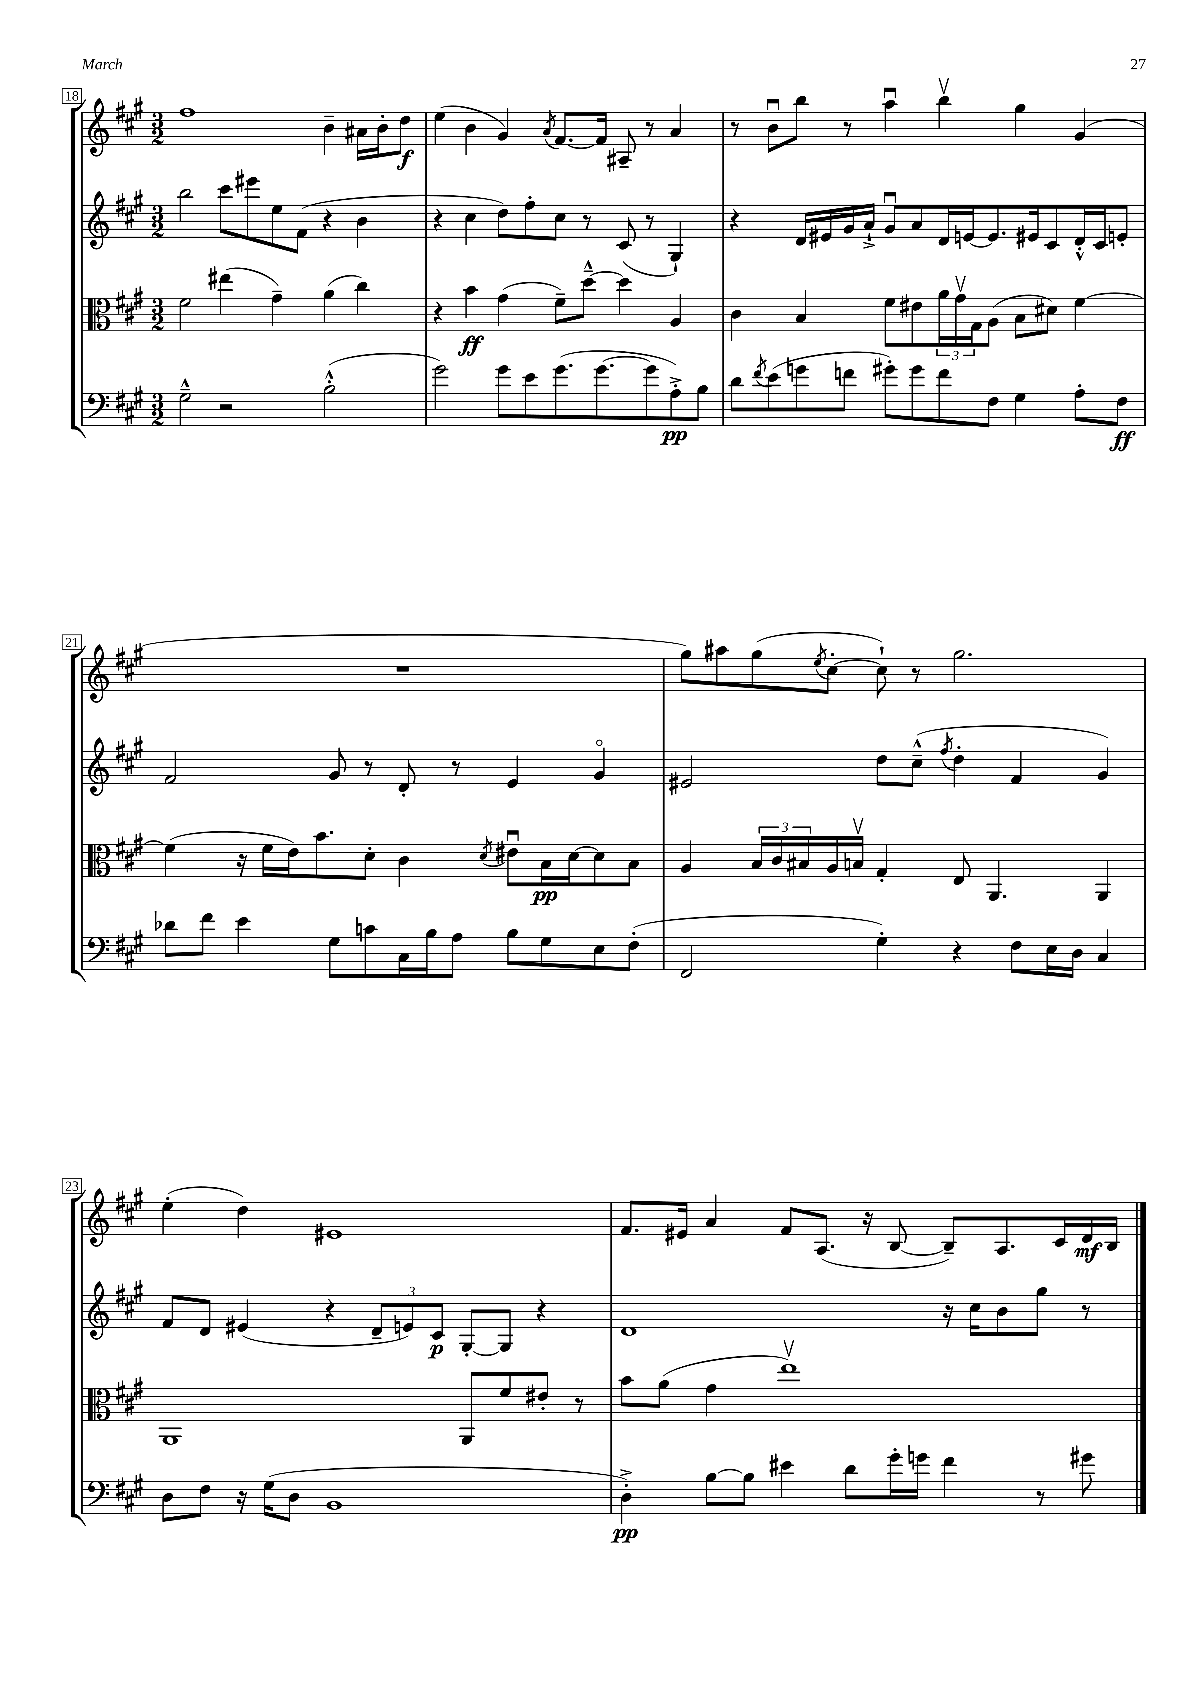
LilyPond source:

<<
\new StaffGroup <<
\new Staff = "s0" {
    \clef treble \key a \major \numericTimeSignature \time 3/2
    fis''1 b'4-- ais'16 b'16-. d''8\f |
    e''4( b'4 gis'4) \acciaccatura { a'8 } fis'8.~ fis'16 ais8-- r8 a'4 |
    r8 b'8\downbow b''8 r8 a''4\downbow b''4\upbow gis''4 gis'4( |
    R1. |
    gis''8) ais''8 gis''8( \acciaccatura { e''8 } cis''8~-. cis''8-!) r8 gis''2. |
    e''4-.( d''4) eis'1 |
    fis'8. eis'16 a'4 fis'8 a8.( r16 b8~ b8--) a8. cis'16 d'16\mf b16 \bar "|." |
}
\new Staff = "s1" {
    \clef treble \key a \major \numericTimeSignature \time 3/2
    b''2 cis'''8 eis'''8 e''8 fis'8( r4 b'4 |
    r4 cis''4 d''8) fis''8-. cis''8 r8 cis'8( r8 gis4-!) |
    r4 d'16 eis'16 gis'16 a'16-!-> gis'8\downbow a'8 d'16 e'16~ e'8. eis'16 cis'8 d'16-.-^ cis'16 e'8-. |
    fis'2 gis'8 r8 d'8-. r8 e'4 gis'4\flageolet |
    eis'2 d''8 cis''8---^( \acciaccatura { fis''8 } d''4-. fis'4 gis'4) |
    fis'8 d'8 eis'4( r4 \tuplet 3/2 { d'8-- e'8) cis'8\p } gis8~-. gis8 r4 |
    d'1 r16 cis''16 b'8 gis''8 r8 \bar "|." |
}
\new Staff = "s2" {
    \clef alto \key a \major \numericTimeSignature \time 3/2
    fis'2 eis''4( gis'4--) a'4( cis''4) |
    r4 b'4\ff gis'4( fis'8--) d''8~---^ d''4 a4 |
    cis'4 b4 fis'8 eis'8 \tuplet 3/2 { a'16 gis'16\upbow gis16 } a8( b8 dis'8) fis'4~ |
    fis'4( r16 fis'16 e'16) b'8. d'8-. cis'4 \acciaccatura { d'8 } eis'8\downbow b16\pp d'16~ d'8 b8 |
    a4 \tuplet 3/2 { b16 cis'16 bis16 } a16 b16\upbow gis4-. e8 a,4. a,4 |
    a,1 a,8 fis'8 eis'8-. r8 |
    b'8 a'8( gis'4 e''1\upbow) \bar "|." |
}
\new Staff = "s3" {
    \clef bass \key a \major \numericTimeSignature \time 3/2
    gis2---^ r2 b2-.-^( |
    gis'2) gis'8 e'8 gis'8.( gis'8.~ gis'8 a8-.->\pp) b8 |
    d'8 \acciaccatura { fis'8 } e'8( g'8 f'8 gis'8-.) gis'8 f'8 fis8 gis4 a8-. fis8\ff |
    des'8 fis'8 e'4 gis8 c'8 cis16 b16 a8 b8 gis8 e8 fis8-.( |
    fis,2 gis4-.) r4 fis8 e16 d16 cis4 |
    d8 fis8 r16 gis16( d8 b,1 |
    d4-.->\pp) b8~ b8 eis'4 d'8 gis'16-. g'16 fis'4 r8 gis'8 \bar "|." |
}
>>
>>
\layout { \context { \Score currentBarNumber = #18 \override BarNumber.stencil = #(make-stencil-boxer 0.1 0.3 ly:text-interface::print) } }
